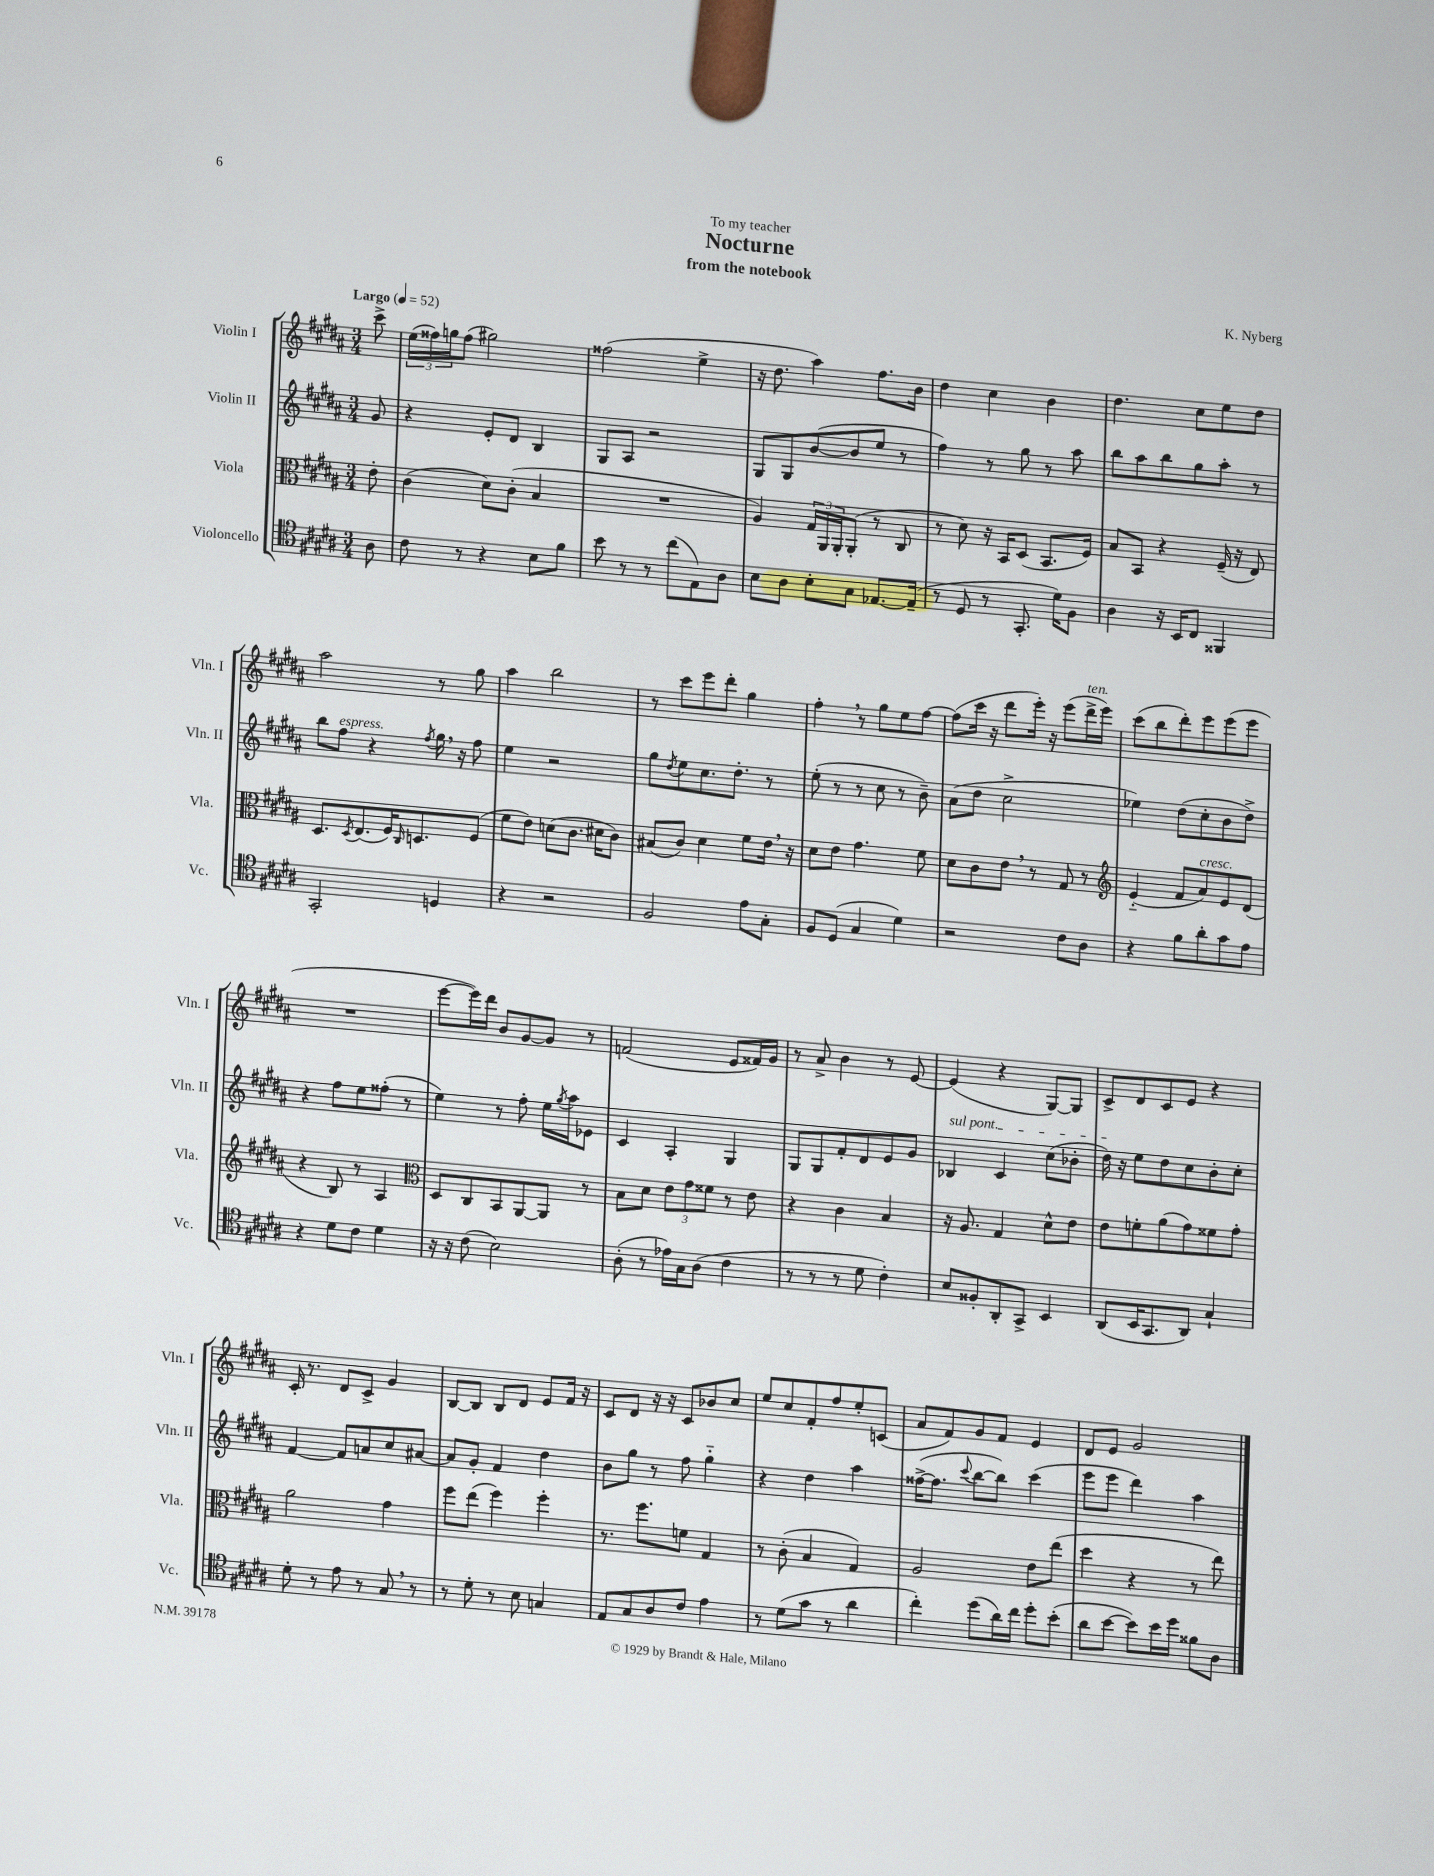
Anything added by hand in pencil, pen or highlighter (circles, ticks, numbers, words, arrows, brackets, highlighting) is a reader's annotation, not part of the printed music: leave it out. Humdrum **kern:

**kern	**kern	**kern	**kern
*staff4	*staff3	*staff2	*staff1
*clefC4	*clefC3	*clefG2	*clefG2
*k[f#c#g#d#a#]	*k[f#c#g#d#a#]	*k[f#c#g#d#a#]	*k[f#c#g#d#a#]
*M3/4	*M3/4	*M3/4	*M3/4
*MM52	*MM52	*MM52	*MM52
8A#	8e'	8g#	8ccc#^
=	=	=	=
8c#	(4c#	4r	(24ee
.	.	.	24ff##)
.	.	.	24gg
8r	.	.	(8ff##
4r	8d#)	8e'	2gg#)
.	(8c#'	8d#	.
8B	4B	4B	.
8f#	.	.	.
=	=	=	=
8b	2.r	8G#	(2ff##
8r	.	8A#	.
8r	.	2r	.
(8cc#	.	.	.
8E)	.	.	4ee^
8A#	.	.	.
=	=	=	=
8B	4A#)	8G#	16r
.	.	.	8.dd#
8A#	.	8G#	.
8B'	24G#	([8b	4aa#)
.	24AA#	.	.
.	24AA#'	.	.
8G#	(8AA#'	8b]	.
[8.E-	8r	8ee	8.ff#
.	8C#	8r	.
(16E-~]	.	.	16b
=	=	=	=
8r	8r	4ff#)	4dd#
8D#	8d#)	.	.
8r	16r	8r	4cc#
.	16BB	.	.
8.GG#'	(8D#	8gg#	.
.	8.BB	8r	4b
16d#)	.	.	.
8F#	.	8aa#	.
.	16F#)	.	.
=	=	=	=
4A#	8B	8bb	4.dd#
.	8BB	8aa#	.
16r	4r	8bb	.
16BB	.	.	.
8C#	.	8gg#	8cc#
4FF##	(16F#~	8aa#'	8ee
.	16r	.	.
.	8E)	8r	8dd#
=	=	=	=
2GG#'	8.D#	8bb	2aa#
.	.	8ff#	.
.	8qD#	.	.
.	(8.E	.	.
.	.	4r	.
.	16F#)	.	.
.	16qqC#	.	.
.	8.D	.	.
.	.	8qff#	.
4D	.	16gg#	8r
.	.	16r	.
.	(8F#	8ff#	8gg#
=	=	=	=
4r	8f#	4ee	4aa#
.	8e)	.	.
2r	(8d	2r	2bb
.	8.c#	.	.
.	16d#	.	.
.	8c#)	.	.
=	=	=	=
2F#	(8B#	8gg#	8r
.	.	8qdd#	.
.	8c#)	8ee	8ccc#
.	4d#	8.cc#	8eee
.	.	.	8ddd#'
.	.	8.dd#'	.
8e	8f#	.	4gg#
8G#'	16e	8r	.
.	16r	.	.
=	=	=	=
8F#	8d#	(8ee'	4ff#'
(8D#	8e	8r	.
4G#	4.g#	8r	8r
.	.	8cc#	8gg#
4d#)	.	8r	8ee
.	8f#	8b~)	[8ff#
=	=	=	=
2r	8d#	(8a#	(8ff#]
.	8c#	8dd#	16ccc#
.	.	.	16r
.	8e	2cc#^	8ddd#
.	8r	.	16eee')
.	.	.	16r
8c#	8G#	.	(8eee
8A#	8r	.	16ddd#^
.	.	.	16eee)
=	=	=	=
*	*clefG2	*	*
4r	(4e'~	4ee-)	(8ccc#
.	.	.	8bb
8f#	8f#	(8dd#	8ddd#')
8a#'	8a#)	8cc#'	8eee
8g#	8e	8b	(8eee
8e	(8d#	8dd#^)	8eee
=	=	=	=
4r	4r	4r	2.r
8d#	8B)	8ff#	.
8c#	8r	8ee	.
4d#	4A#	(8ff##'	.
.	.	8r	.
=	=	=	=
*	*clefC3	*	*
16r	8D#	4ee)	[8eee
16r	.	.	.
(8c#	8C#	.	16eee])
.	.	.	16ddd#
2B)	8BB	8r	8b
.	[8AA#	8ff#'	[8g#
.	8AA#]	16ee	8g#]
.	.	8qgg#	.
.	.	16aa#	.
.	8r	8e-	8r
=	=	=	=
(8A#'	8B	4c#	(2f
8r	8d#	.	.
16e-)	12e	4A#'	.
16G#	.	.	.
.	12g#	.	.
(8A#	.	.	.
.	12f##	.	.
4c#	8r	4G#	8e
.	8e	.	16f##)
.	.	.	16g#
=	=	=	=
8r	4r	8G#	8r
8r	.	8G#	8a#^
8r	4c#	8f#'	4b
8d#	.	8d#	.
4c#')	4B	8e	8r
.	.	8g#	[8e
=	=	=	=
8B	16r	4B-	(4e]
.	8.A#	.	.
8F##'	.	.	.
8AA#'	4G#	4c#	4r
8GG#^	.	.	.
4BB	8d#^^	(8cc#	[8G#)
.	8e	8b-'	8G#]
=	=	=	=
(8AA#	8e	16dd#)	8c#^
.	.	16r	.
16BB	8f'	8ee	8d#
8.GG#	.	.	.
.	(8a#	8dd#	8c#
8AA#)	8g#)	8cc#	8e
4G#`	8f##	8b'	4r
.	8g#'	8cc#'	.
=	=	=	=
8d#'	2a#	[4f#	16c#'
.	.	.	8.r
8r	.	.	.
8e	.	8f#]	8d#
8r	.	8a	8c#^
8G#	4g#	8cc#	4g#
8r	.	[8a#	.
=	=	=	=
8r	8ff#	8a#]	[8B
8d#'	(8ee	8g#'	8B]
8r	4ff#)	4f#	8B
8B	.	.	8d#
4G	4ff#'	4dd#	8e
.	.	.	16f#
.	.	.	16r
=	=	=	=
8E	8.r	8b	8c#
8G#	.	8gg#	8d#
.	8.ff#	.	.
8A#	.	8r	16r
.	.	.	16r
8c#	8f	8ff#	8c#
4e	4G#	4gg#'~	8b-
.	.	.	8cc#
=	=	=	=
8r	8r	4r	8ee
(8d#	(8c#'	.	8cc#
8g#	4B	4dd#	8f#'
8r	.	.	8ff#
4a#	4G#)	4aa#	8ee'
.	.	.	(8c
=	=	=	=
4cc#')	2A#	([16ff##^	8a#
.	.	8.ff##]	.
.	.	.	8f#)
.	.	8qqccc#	.
(8dd#	.	[8bb	8g#
16a#)	.	8bb])	8f#
16cc#	.	.	.
8dd#'	8e	(4ccc#	4e
(8b'	(8ee	.	.
=	=	=	=
8a#	4dd#	8eee	8d#
[8b	.	8eee	8e
8b])	4r	4ddd#)	2g#
16b	.	.	.
16dd#	.	.	.
8f##	8r	4aa#	.
8A#	8ee)	.	.
==	==	==	==
*-	*-	*-	*-
